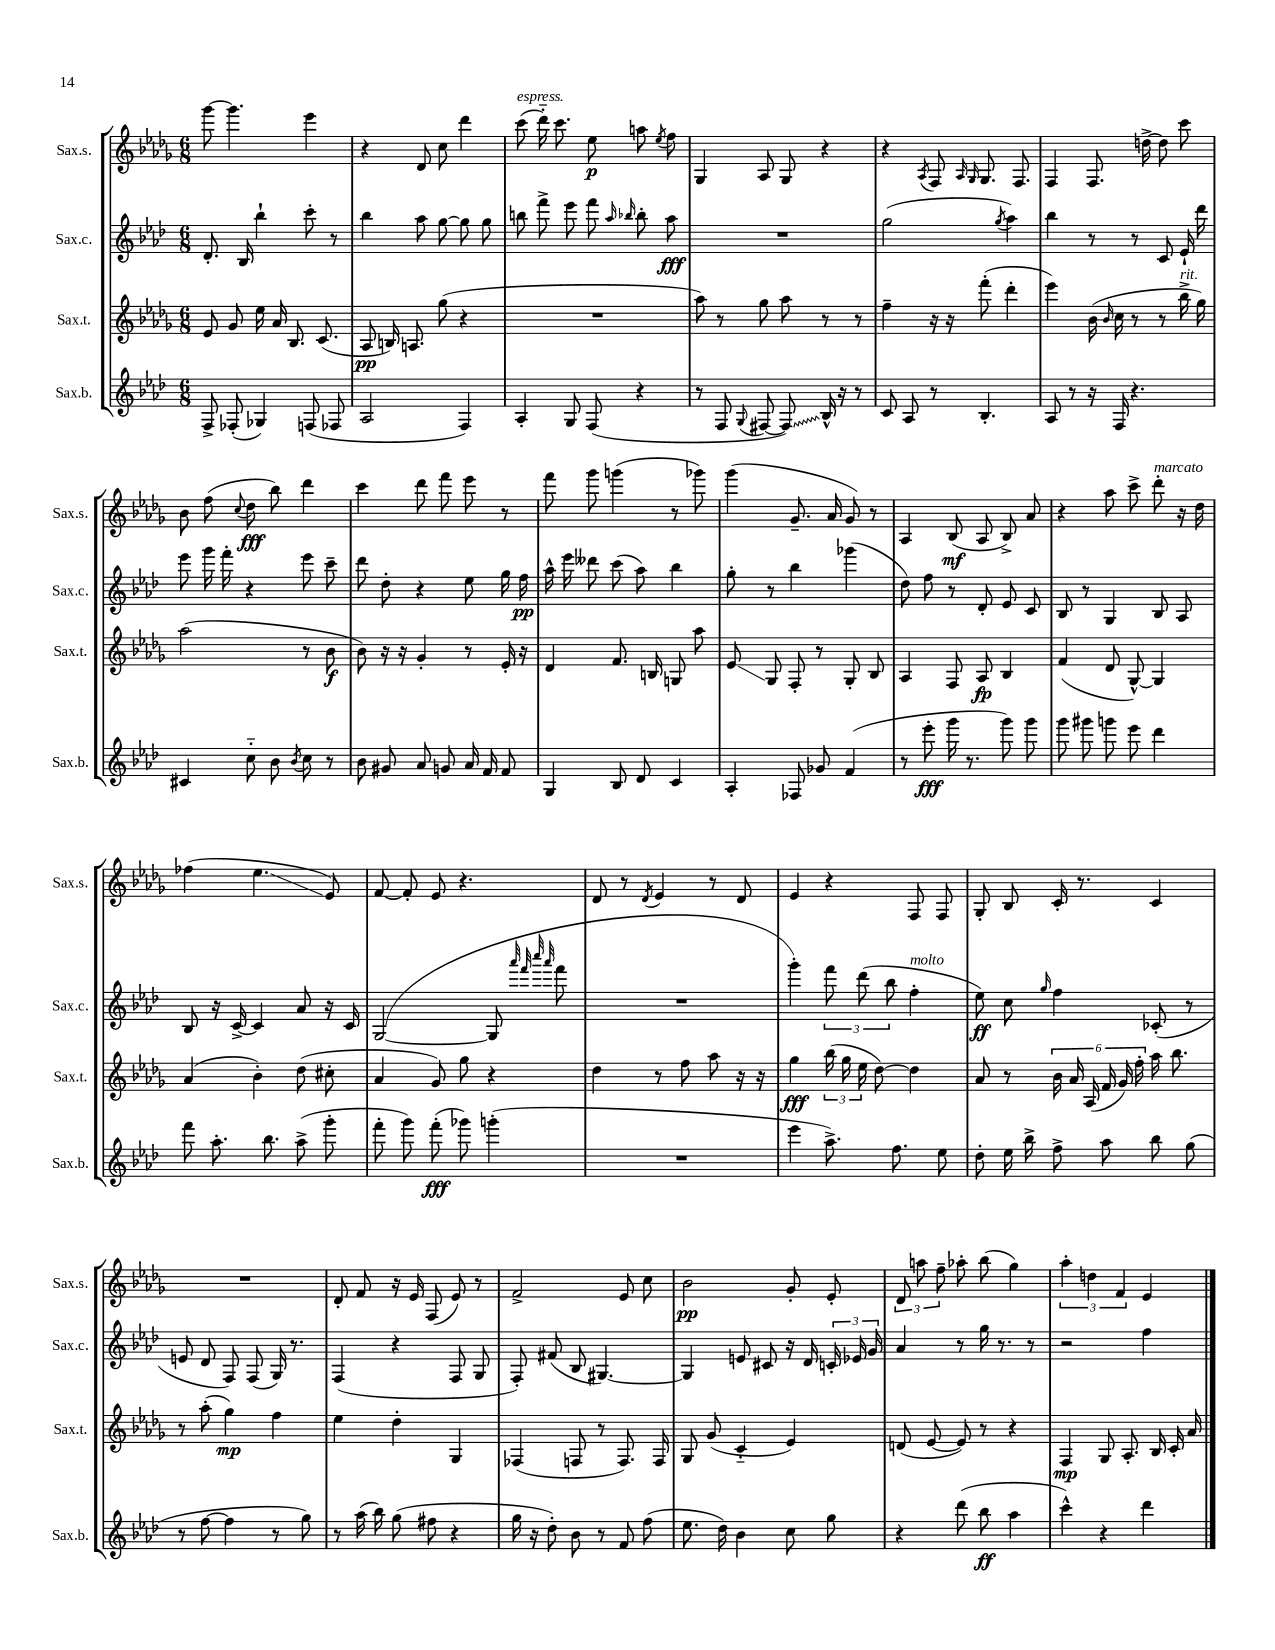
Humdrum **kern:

**kern	**kern	**kern	**kern
*staff4	*staff3	*staff2	*staff1
*clefG2	*clefG2	*clefG2	*clefG2
*k[b-e-a-d-]	*k[b-e-a-d-g-]	*k[b-e-a-d-]	*k[b-e-a-d-g-]
*M6/8	*M6/8	*M6/8	*M6/8
8F^/	8e-/	8.d-'/	[8ggg-\
(8F-'/	8g-/	.	4.ggg-\]
.	.	16B-/	.
4G-/)	16ee-\	4bb-`\	.
.	16a-/	.	.
.	8.B-/	.	.
(8F/	.	8ccc'\	4eee-\
.	(8.c/	.	.
8F-/	.	8r	.
=	=	=	=
2A-/	8A-/	4bb-\	4r
.	16B/)	.	.
.	8.A/	.	.
.	.	8aa-\	8d-/
.	(8gg-\	[8gg\	8cc\
4F/)	4r	8gg\]	4ddd-\
.	.	8gg\	.
=	=	=	=
4A-'/	2.r	8bb\	(8ccc\
.	.	8fff^\	16ddd-'~\)
.	.	.	8.ccc\
8G/	.	8eee-\	.
(8F/	.	8fff\	8ee-\
.	.	16qqaa-/	.
.	.	16qqbb-/	.
4r	.	8bb-'\	8aa\
.	.	.	8qee-/
.	.	8aa-\	8ff\
=	=	=	=
8r	8aa-\)	2.r	4G-/
8F/	8r	.	.
8qqG/	.	.	.
[8F#/	8gg-\	.	8A-/
8F#/])	8aa-\	.	8G-/
16B-^^/	8r	.	4r
16r	.	.	.
8r	8r	.	.
=	=	=	=
8c/	4ff~\	(2gg\	4r
8A-/	.	.	.
.	.	.	8qA-/
8r	16r	.	8F/
.	16r	.	.
.	.	.	16qqA-/
.	.	.	16qqG-/
4.B-'/	(8fff'\	.	8.G-/
.	.	8qgg/	.
.	4ddd-'\	4aa-\)	.
.	.	.	8.F/
=	=	=	=
8A-/	4eee-\)	4bb-\	4F/
8r	.	.	.
16r	(16b-\	8r	8.F/
.	16qqb-/	.	.
16F/	16cc\	.	.
4.r	8r	8r	.
.	.	.	[16dd^\
.	8r	8c/	8dd\]
.	16bb-^\	16e-`/	8ccc\
.	16gg-\)	16ddd-\	.
=	=	=	=
4c#/	(2aa-\	8eee-\	8b-\
.	.	16ggg\	(8ff\
.	.	16fff'\	.
.	.	.	8qqcc/
8cc'~\	.	4r	8dd-\
8b-\	.	.	8bb-\)
8qb-/	.	.	.
8cc\	8r	8eee-\	4ddd-\
8r	8b-\	8ccc~\	.
=	=	=	=
8b-\	8b-\)	8ddd-\	4ccc\
8g#/	16r	8dd-'\	.
.	16r	.	.
8a-/	4g-'/	4r	8ddd-\
8g/	.	.	8fff\
16a-/	8r	8ee-\	8eee-\
16f/	.	.	.
8f/	16e-'/	16gg\	8r
.	16r	16ff\	.
=	=	=	=
4G/	4d-/	16aa-^^\	8fff\
.	.	16eee-\	.
.	.	8ddd--\	8ggg-\
8B-/	8.f/	(8ccc\	(4ggg\
8d-/	.	8aa-\)	.
.	16B/	.	.
4c/	8G/	4bb-\	8r
.	8aa-\	.	8ggg-\)
=	=	=	=
4A-'/	8e-/	8gg'\	(4ggg-\
.	8G-/	8r	.
8F-/	8F'/	4bb-\	8.g-~/
8g-/	8r	.	.
.	.	.	16a-/
(4f/	8G-'/	(4ggg-\	8g-/)
.	8B-/	.	8r
=	=	=	=
8r	4A-/	8dd-\)	4A-/
8eee-'\	.	8ff\	.
16ggg\	8F/	8r	(8B-/
8.r	.	.	.
.	8A-/	8d-'/	8A-/
8ggg\)	4B-/	8e-/	8B-^/)
8ggg\	.	8c/	8a-/
=	=	=	=
8ggg\	(4f/	8B-/	4r
8ggg#\	.	8r	.
8ggg\	8d-/	4G/	8aa-\
8eee-\	[8G-^^/)	.	8ccc^\
4ddd-\	4G-/]	8B-/	8ddd-'\
.	.	8A-/	16r
.	.	.	16dd-\
=	=	=	=
8fff\	(4a-/	8B-/	(4ff-\
8.aa-'\	.	16r	.
.	.	[16c^/	.
.	4b-'\)	4c/]	4.ee-\
8.bb-\	.	.	.
(8aa-^\	(8dd-\	8a-/	.
8ggg'\	8cc#'\	16r	8e-/)
.	.	16c/	.
=	=	=	=
8fff'\	4a-/	([2G/	[8f/
8ggg\)	.	.	8f'/]
(8fff'\	8g-/)	.	8e-/
8ggg-\)	8gg-\	.	4.r
(4ggg'\	4r	8G/]	.
.	.	32qqaaa-/	.
.	.	32qqfff/	.
.	.	32qqcccc/	.
.	.	32qqaaa-/	.
.	.	8fff\	.
=	=	=	=
2.r	4dd-\	2.r	8d-/
.	.	.	8r
.	.	.	8qd-/
.	8r	.	4e-/
.	8ff\	.	.
.	8aa-\	.	8r
.	16r	.	8d-/
.	16r	.	.
=	=	=	=
4eee-\	4gg-\	4ggg'\)	4e-/
8.aa-^\)	(24bb-\	12fff\	4r
.	24gg-\	.	.
.	24ee-\	(12ddd-\	.
.	[8dd-\)	.	.
.	.	12bb-\	.
8.ff\	.	.	.
.	4dd-\]	4ff'\	8F/
8ee-\	.	.	8F/
=	=	=	=
8dd-'\	8a-/	8ee-\)	8G-'/
16ee-\	8r	8cc\	8B-/
16bb-^\	.	.	.
.	.	16qqgg/	.
8ff^\	24b-\	4ff\	16c'/
.	24a-/	.	.
.	.	.	8.r
.	(24A-/	.	.
8aa-\	24f/	.	.
.	24g-/)	.	.
.	24ff'\	.	.
8bb-\	16aa-\	(8c-'/	4c/
.	8.bb-\	.	.
(8gg\	.	8r	.
=	=	=	=
8r	8r	8e/	2.r
[8ff\	(8aa-'\	8d-/	.
4ff\]	4gg-\)	8F/)	.
.	.	(8F/	.
8r	4ff\	16G/)	.
.	.	8.r	.
8gg\)	.	.	.
=	=	=	=
8r	4ee-\	(4F/	8d-'/
(16aa-\	.	.	8f/
16bb-\)	.	.	.
(8gg\	4dd-'\	4r	16r
.	.	.	16e-/
8ff#\	.	.	(8F/
4r	4G-/	8F/	8e-/)
.	.	8G/	8r
=	=	=	=
16gg\	(4F-/	8F'/)	2f^/
16r	.	.	.
8dd-'\)	.	(8f#/	.
8b-\	8F/	8B-/	.
8r	8r	[4.G#/)	.
8f/	8.F/)	.	8e-/
(8ff\	.	.	8cc\
.	16F/	.	.
=	=	=	=
8.ee-\	8G-/	4G#/]	2b-\
.	(8g-/	.	.
16dd-\)	.	.	.
4b-\	4c'~/	8e/	.
.	.	8c#/	.
8cc\	4e-/)	16r	8g-'/
.	.	16d-/	.
8gg\	.	24c'/	8e-'/
.	.	24e-/	.
.	.	24g/	.
=	=	=	=
4r	(8d/	4a-/	12d-/
.	.	.	12aa\
.	[8e-/	.	.
.	.	.	12ff~\
(8ddd-\	8e-/])	8r	8aa-'\
8bb-\	8r	16gg\	(8bb-\
.	.	8.r	.
4aa-\	4r	.	4gg-\)
.	.	8r	.
=	=	=	=
4ccc^^\)	4F/	2r	6aa-'\
.	.	.	6dd\
4r	8G-/	.	.
.	.	.	6f/
.	8.A-'/	.	.
4ddd-\	.	4ff\	4e-/
.	16B-/	.	.
.	16c'/	.	.
.	16a-/	.	.
==	==	==	==
*-	*-	*-	*-
